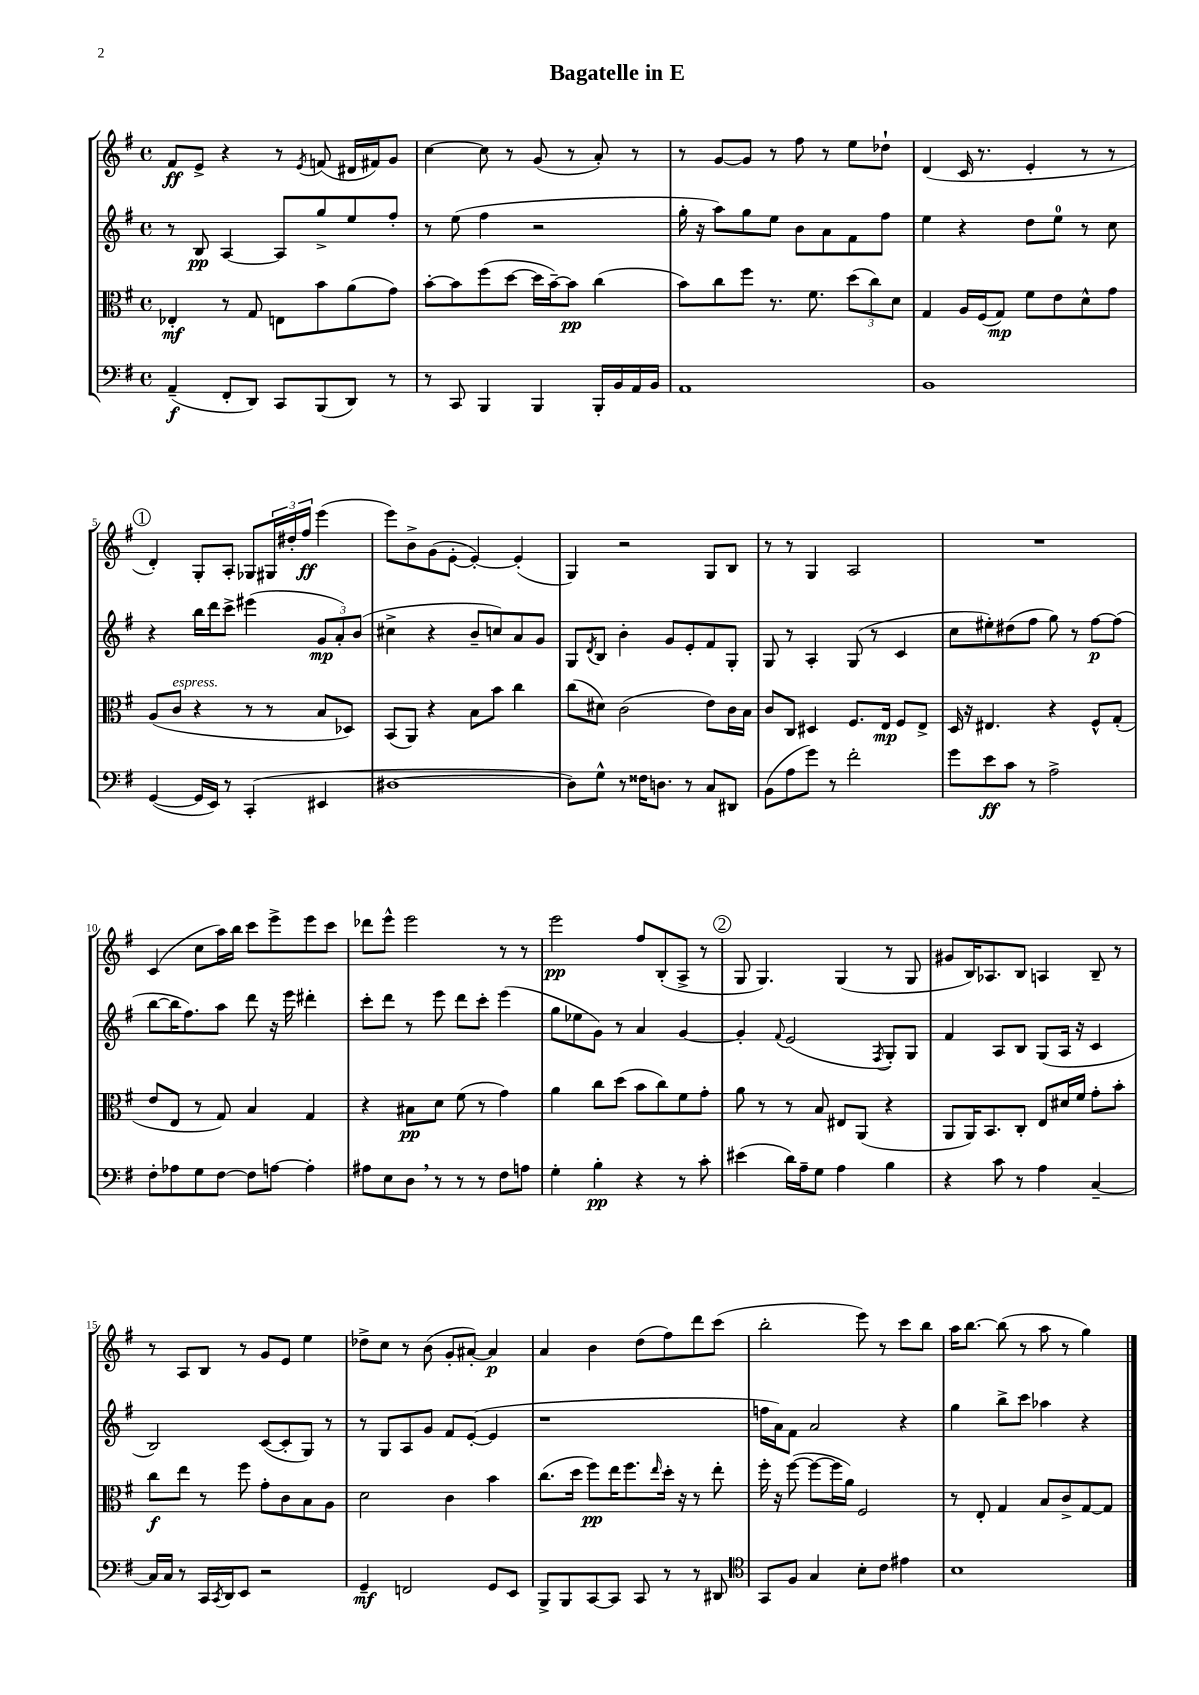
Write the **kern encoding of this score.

**kern	**dynam	**kern	**dynam	**kern	**dynam	**kern	**dynam
*part4	*part4	*part3	*part3	*part2	*part2	*part1	*part1
*staff4	*staff4	*staff3	*staff3	*staff2	*staff2	*staff1	*staff1
*clefF4	*	*clefC3	*	*clefG2	*	*clefG2	*
*k[f#]	*	*k[f#]	*	*k[f#]	*	*k[f#]	*
*M4/4	*	*M4/4	*	*M4/4	*	*M4/4	*
*met(c)	*	*met(c)	*	*met(c)	*	*met(c)	*
=1	=1	=1	=1	=1	=1	=1	=1
(4AA~/	f	4E-X'/	mf	8r	.	8f#/L	ff
.	.	.	.	8B/	pp	8e^/J	.
8FF#'/L	.	8r	.	[4A/	.	4r	.
8DD/J)	.	8G/	.	.	.	.	.
8CC/L	.	8En\L	.	8A/L]	.	8r	.
.	.	.	.	.	.	8qe/	.
(8BBB/	.	8b\	.	8gg^/	.	(8fn/	.
8DD/J)	.	(8a\	.	8ee/	.	16d#X/LL	.
.	.	.	.	.	.	16f#X/J)	.
8r	.	8g\J)	.	8ff#'/J	.	8g/J	.
=2	=2	=2	=2	=2	=2	=2	=2
8r	.	[8b'\L	.	8r	.	[4cc\	.
8CC/	.	8b\]	.	(8ee\	.	.	.
4BBB/	.	(8ff#\	.	4ff#\	.	8cc\]	.
.	.	[8dd\J	.	.	.	8r	.
4BBB/	.	16dd\LL]	.	2r	.	(8g/	.
.	.	[16b~\J)	.	.	.	.	.
.	.	8b\J]	pp	.	.	8r	.
16BBB'/LL	.	(4cc\	.	.	.	8a'/)	.
16BB/	.	.	.	.	.	.	.
16AA/	.	.	.	.	.	8r	.
16BB/JJ	.	.	.	.	.	.	.
=3	=3	=3	=3	=3	=3	=3	=3
1AA	.	8b\L)	.	16gg'\	.	8r	.
.	.	.	.	16r	.	.	.
.	.	8cc\	.	8aa\L)	.	[8g/L	.
.	.	8ff#\J	.	8gg\	.	8g/J]	.
.	.	8.r	.	8ee\J	.	8r	.
.	.	.	.	8b\L	.	8ff#\	.
.	.	8.f#\	.	.	.	.	.
.	.	.	.	8a\	.	8r	.
.	.	(12dd\L	.	8f#\	.	8ee\L	.
.	.	12cc\)	.	.	.	.	.
.	.	.	.	8ff#\J	.	8dd-X`\J	.
.	.	12d\J	.	.	.	.	.
=4	=4	=4	=4	=4	=4	=4	=4
1BB	.	4G/	.	4ee\	.	(4d/	.
.	.	16A/LL	.	4r	.	16c/	.
.	.	(16F#/J	.	.	.	8.r	.
.	.	8G/J)	mp	.	.	.	.
.	.	8f#\L	.	8dd\L	.	4e'/	.
.	.	8e\	.	8ee\J	.	.	.
.	.	8d^^\	.	8r	.	8r	.
.	.	8g\J	.	8cc\	.	8r	.
!!LO:LB:g=z
!!LO:REH:place=s1:t=1
=5	=5	=5	=5	=5	=5	=5	=5
([4GG/	.	(8A/L	.	4r	.	4d'/)	.
!	!	!LO:TX:a:i:t=espress.	!	!	!	!	!
.	.	8c/J	.	.	.	.	.
16GG/LL]	.	4r	.	16bb\LL	.	8G'/L	.
16EE/JJ)	.	.	.	16ddd\J	.	.	.
8r	.	.	.	8ccc^\J	.	8A'/J	.
(4CC'/	.	8r	.	(4eee#X\	.	8G-X/L	.
.	.	8r	.	.	.	24G#X/L	.
.	.	.	.	.	.	24dd#X'/	.
.	.	.	.	.	.	24ff#/JJ	ff
4EE#X/	.	8B/L	.	12g/L	mp	(4eee\	.
.	.	.	.	12a'/)	.	.	.
.	.	8D-X/J)	.	.	.	.	.
.	.	.	.	(12b/J	.	.	.
=6	=6	=6	=6	=6	=6	=6	=6
[1D#X	.	(8BB/L	.	4cc#X^\	.	8eee\L)	.
.	.	8AA/J)	.	.	.	8b^\	.
.	.	4r	.	4r	.	(8g\	.
.	.	.	.	.	.	[8e'\J	.
.	.	8B\L	.	8b~/L	.	4e'/_)	.
.	.	8b\J	.	8ccn/)	.	.	.
.	.	4cc\	.	8a/	.	(4e'/]	.
.	.	.	.	8g/J	.	.	.
=7	=7	=7	=7	=7	=7	=7	=7
8D#\L])	.	(8cc\L	.	8G/L	.	4G/)	.
.	.	.	.	8qd/	.	.	.
8G^^\J	.	8d#X\J)	.	8B/J	.	.	.
8r	.	(2c\	.	4b'\	.	2r	.
16F##X\KL	.	.	.	.	.	.	.
8.Dn\J	.	.	.	.	.	.	.
.	.	.	.	8g/L	.	.	.
8r	.	.	.	8e'/	.	.	.
8C/L	.	8e\L)	.	8f#/	.	8G/L	.
8DD#X/J	.	16c\L	.	8G'/J	.	8B/J	.
.	.	16B\JJ	.	.	.	.	.
=8	=8	=8	=8	=8	=8	=8	=8
(8BB\L	.	8c/L	.	8G/	.	8r	.
8A\	.	8C/J	.	8r	.	8r	.
8g\J)	.	4D#X/	.	4A'/	.	4G/	.
8r	.	.	.	.	.	.	.
2f#'\	.	8.F#/L	.	(8G/	.	2A/	.
.	.	.	.	8r	.	.	.
.	.	16E/Jk	mp	.	.	.	.
.	.	8F#/L	.	4c/	.	.	.
.	.	8E^/J	.	.	.	.	.
=9	=9	=9	=9	=9	=9	=9	=9
8g\L	.	16D/	.	8cc\L	.	1r	.
.	.	16r	.	.	.	.	.
8e\	ff	4.E#X/	.	8ee#X'\)	.	.	.
8c\J	.	.	.	(8dd#X\	.	.	.
8r	.	.	.	8ff#\J	.	.	.
2A^\	.	4r	.	8gg\)	.	.	.
.	.	.	.	8r	.	.	.
.	.	8F#^^/L	.	[8ff#\L	p	.	.
.	.	(8G'/J	.	(8ff#\J]	.	.	.
!!LO:LB:g=z
=10	=10	=10	=10	=10	=10	=10	=10
8F#'\L	.	8e/L	.	[8bb\L	.	(4c/	.
8A-X\	.	8E/J	.	16bb\K]	.	.	.
.	.	.	.	8.ff#\)	.	.	.
8G\	.	8r	.	.	.	8cc\L	.
[8F#\J	.	8G/)	.	8aa\J	.	16aa\L)	.
.	.	.	.	.	.	16bb\JJ	.
8F#\L]	.	4B/	.	8ddd\	.	8ccc\L	.
[8An\J	.	.	.	16r	.	8eee^\	.
.	.	.	.	16eee\	.	.	.
4A'\]	.	4G/	.	4ddd#X'\	.	8eee\	.
.	.	.	.	.	.	8ccc\J	.
=11	=11	=11	=11	=11	=11	=11	=11
8A#X\L	.	4r	.	8ccc'\L	.	8ddd-X\L	.
8E\	.	.	.	8ddd\J	.	8eee^^\J	.
8D,\J	.	8B#X\L	pp	8r	.	2eee\	.
8r	.	8d\J	.	8eee\	.	.	.
8r	.	(8f#\	.	8ddd\L	.	.	.
8r	.	8r	.	8ccc'\J	.	.	.
8F#\L	.	4g\)	.	(4eee\	.	8r	.
8An\J	.	.	.	.	.	8r	.
=12	=12	=12	=12	=12	=12	=12	=12
4G'\	.	4a\	.	8gg\L	.	2eee\	pp
.	.	.	.	8ee-X\	.	.	.
4B'\	pp	8cc\L	.	8g\J)	.	.	.
.	.	(8dd\J	.	8r	.	.	.
4r	.	8b\L	.	4a/	.	8ff#/L	.
.	.	8cc\)	.	.	.	(8B'/	.
8r	.	8f#\	.	[4g/	.	8A^/J	.
8c'\	.	8g'\J	.	.	.	8r	.
!!LO:REH:place=s1:t=2
=13	=13	=13	=13	=13	=13	=13	=13
(4e#X\	.	8a\	.	4g'/]	.	8G/	.
.	.	8r	.	.	.	4.G/)	.
.	.	.	.	8qqf#/	.	.	.
16d\LL)	.	8r	.	(2e/	.	.	.
16A~\J	.	.	.	.	.	.	.
8G\J	.	8B/	.	.	.	.	.
4A\	.	8E#X/L	.	.	.	(4G/	.
.	.	(8AA/J	.	.	.	.	.
.	.	.	.	8qF#/	.	.	.
4B\	.	4r	.	8G'/L)	.	8r	.
.	.	.	.	8G/J	.	8G/	.
=14	=14	=14	=14	=14	=14	=14	=14
4r	.	8AA/L	.	4f#/	.	8g#X/L	.
.	.	16AA/K)	.	.	.	16B/K)	.
.	.	8.BB/	.	.	.	8.A-X/	.
8c\	.	.	.	8A/L	.	.	.
8r	.	8C'/J	.	8B/J	.	8B/J	.
4A\	.	8E/L	.	(8G/L	.	4An/	.
.	.	16d#X/L	.	16A/Jk	.	.	.
.	.	16f#/JJ	.	16r	.	.	.
[4C~/	.	8g'\L	.	4c/	.	8B~/	.
.	.	8b'\J	.	.	.	8r	.
!!LO:LB:g=z
=15	=15	=15	=15	=15	=15	=15	=15
16C/LL]	.	8cc\L	f	2B/)	.	8r	.
16C/JJ	.	.	.	.	.	.	.
8r	.	8ee\J	.	.	.	8A/L	.
16CC/LL	.	8r	.	.	.	8B/J	.
8qCC/	.	.	.	.	.	.	.
16DD/J	.	.	.	.	.	.	.
8EE/J	.	8ff#\	.	.	.	8r	.
2r	.	8g'\L	.	([8c/L	.	8g/L	.
.	.	8c\	.	8c'/]	.	8e/J	.
.	.	8B\	.	8G/J)	.	4ee\	.
.	.	8A\J	.	8r	.	.	.
=16	=16	=16	=16	=16	=16	=16	=16
4GG~/	mf	2d\	.	8r	.	8dd-X^\L	.
.	.	.	.	8G/L	.	8cc\J	.
2FFn/	.	.	.	8A/	.	8r	.
.	.	.	.	8g/J	.	(8b\	.
.	.	4c\	.	8f#/L	.	8g'/L	.
.	.	.	.	([8e'/J	.	[8a#X'/J)	.
8GG/L	.	4b\	.	4e/]	.	4a#/]	p
8EE/J	.	.	.	.	.	.	.
=17	=17	=17	=17	=17	=17	=17	=17
8BBB^/L	.	(8.cc\L	.	1r	.	4a/	.
8BBB/	.	.	.	.	.	.	.
.	.	16dd\Jk	.	.	.	.	.
[8CC/	.	8ff#\L)	pp	.	.	4b\	.
8CC/J]	.	16ee\K	.	.	.	.	.
.	.	8.ff#\	.	.	.	.	.
8CC/	.	.	.	.	.	(8dd\L	.
.	.	16qqee/	.	.	.	.	.
8r	.	16dd'\Jk	.	.	.	8ff#\)	.
.	.	16r	.	.	.	.	.
8r	.	8r	.	.	.	8ddd\	.
8DD#X/	.	8ee'\	.	.	.	(8ccc\J	.
=18	=18	=18	=18	=18	=18	=18	=18
*clefC4	*	*	*	*	*	*	*
8GG/L	.	16ff#'\	.	16ffn\LL	.	2bb'\	.
.	.	16r	.	16a\J)	.	.	.
8F#/J	.	([8ff#\	.	8f#\J	.	.	.
4G/	.	8ff#\L_	.	2a/	.	.	.
.	.	16ff#\L]	.	.	.	.	.
.	.	16a\JJ)	.	.	.	.	.
8B'\L	.	2F#/	.	.	.	8eee\)	.
8c\J	.	.	.	.	.	8r	.
4e#X\	.	.	.	4r	.	8ccc\L	.
.	.	.	.	.	.	8bb\J	.
=19	=19	=19	=19	=19	=19	=19	=19
1B	.	8r	.	4gg\	.	16aa\KL	.
.	.	.	.	.	.	[8.bb\J	.
.	.	8E'/	.	.	.	.	.
.	.	4G/	.	8bb^\L	.	(8bb\]	.
.	.	.	.	8ccc\J	.	8r	.
.	.	8B/L	.	4aa-X\	.	8aa\	.
.	.	8c^/	.	.	.	8r	.
.	.	[8G/	.	4r	.	4gg\)	.
.	.	8G/J]	.	.	.	.	.
==	==	==	==	==	==	==	==
*-	*-	*-	*-	*-	*-	*-	*-
